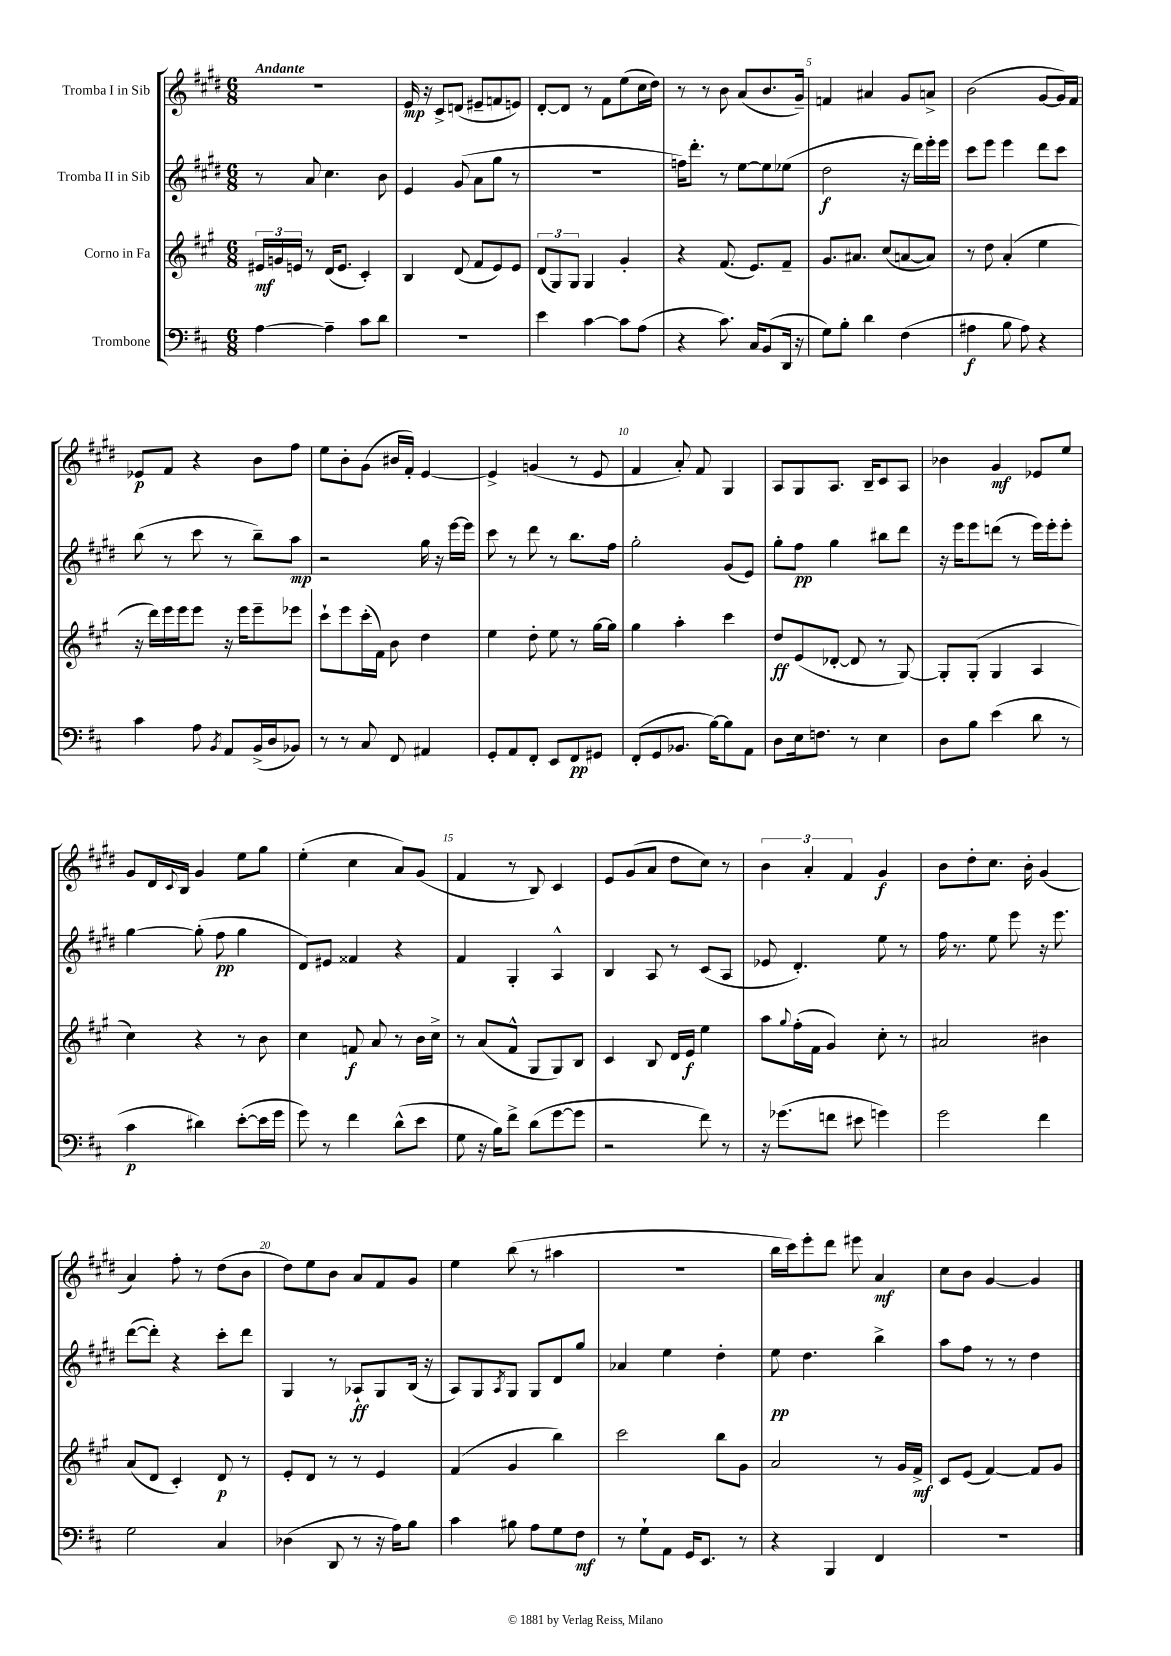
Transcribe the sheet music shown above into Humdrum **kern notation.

**kern	**dynam	**kern	**dynam	**kern	**dynam	**kern	**dynam
*part4	*part4	*part3	*part3	*part2	*part2	*part1	*part1
*staff4	*staff4	*staff3	*staff3	*staff2	*staff2	*staff1	*staff1
*I"Trombone	*	*I"Corno in Fa	*	*I"Tromba II in Sib	*	*I"Tromba I in Sib	*
*clefF4	*	*clefG2	*	*clefG2	*	*clefG2	*
*k[f#c#]	*	*k[f#c#g#]	*	*k[f#c#g#d#]	*	*k[f#c#g#d#]	*
*M6/8	*	*M6/8	*	*M6/8	*	*M6/8	*
=1	=1	=1	=1	=1	=1	=1	=1
!	!	!	!	!	!	!LO:TX:a:B:t=Andante	!
[4A\	.	24e#X/LL	mf	8r	.	2.r	.
.	.	24gn/	.	.	.	.	.
.	.	24en/JJ	.	.	.	.	.
.	.	8r	.	8a/	.	.	.
4A~\]	.	(16d/KL	.	4.cc#\	.	.	.
.	.	8.e/J	.	.	.	.	.
8c#\L	.	4c#'/)	.	.	.	.	.
8d\J	.	.	.	8b\	.	.	.
=2	=2	=2	=2	=2	=2	=2	=2
2.r	.	4B/	.	4e/	.	16e/	mp
.	.	.	.	.	.	16r	.
.	.	.	.	.	.	8c#^/L	.
.	.	(8d/	.	(8g#/	.	(8dn/J	.
.	.	8f#/L	.	8a\L	.	8e#X~/L	.
.	.	8e/)	.	8gg#\J	.	8fn/	.
.	.	8e/J	.	8r	.	8en/J)	.
=3	=3	=3	=3	=3	=3	=3	=3
4e\	.	(12d/L	.	2.r	.	[8d#'/L	.
.	.	12G#/)	.	.	.	.	.
.	.	.	.	.	.	8d#/J]	.
.	.	12G#/J	.	.	.	.	.
[4c#\	.	4G#/	.	.	.	8r	.
.	.	.	.	.	.	8f#\L	.
8c#\L]	.	4g#'/	.	.	.	(8ee\	.
(8A\J	.	.	.	.	.	16cc#\L	.
.	.	.	.	.	.	16dd#\JJ)	.
=4	=4	=4	=4	=4	=4	=4	=4
4r	.	4r	.	16ffn\KL)	.	8r	.
.	.	.	.	8.ddd#'\J	.	.	.
.	.	.	.	.	.	8r	.
8.c#\)	.	(8.f#/	.	8r	.	8b\	.
.	.	.	.	[8ee\L	.	(8a/L	.
16C#/KL	.	8.e/L)	.	.	.	.	.
(8BB/	.	.	.	8ee\]	.	8.b/	.
16DD/Jk	.	8f#~/J	.	(8ee-X\J	.	.	.
16r	.	.	.	.	.	16g#~/Jk)	.
=5	=5	=5	=5	=5	=5	=5	=5
8G\L)	.	8.g#/L	.	2dd#\	f	4fn/	.
8B'\J	.	.	.	.	.	.	.
.	.	8.a#X/J	.	.	.	.	.
4d\	.	.	.	.	.	4a#X/	.
.	.	(8cc#/L	.	.	.	.	.
(4F#\	.	[8an/	.	16r	.	8g#/L	.
.	.	.	.	16ddd#\LL)	.	.	.
.	.	8a/J])	.	16eee'\	.	8an^/J	.
.	.	.	.	16eee\JJ	.	.	.
=6	=6	=6	=6	=6	=6	=6	=6
4A#X\	f	8r	.	8ccc#\L	.	(2b\	.
.	.	8dd\	.	8eee\J	.	.	.
8B\	.	(4a'/	.	4eee\	.	.	.
8A#\)	.	.	.	.	.	.	.
4r	.	4ee\	.	8ddd#\L	.	[8g#/L	.
.	.	.	.	8ccc#\J	.	16g#/L])	.
.	.	.	.	.	.	16f#/JJ	.
!!LO:LB:g=z
=7	=7	=7	=7	=7	=7	=7	=7
4c#\	.	16r	.	(8bb\	.	8e-X/L	p
.	.	16ddd\LL)	.	.	.	.	.
.	.	16eee\	.	8r	.	8f#/J	.
.	.	16eee\J	.	.	.	.	.
8A\	.	8eee\J	.	8ccc#\	.	4r	.
8qBB/	.	.	.	.	.	.	.
8AA/L	.	16r	.	8r	.	.	.
.	.	16eee\KL	.	.	.	.	.
(16BB^/L	.	8eee~\	.	8bb~\L)	.	8b\L	.
16D/J	.	.	.	.	.	.	.
8BB-X/J)	.	8eee-X\J	.	8aa\J	mp	8ff#\J	.
=8	=8	=8	=8	=8	=8	=8	=8
8r	.	8ccc#`\L	.	2r	.	8ee\L	.
8r	.	8eee\	.	.	.	8b'\	.
8C#/	.	(16ccc#'\L	.	.	.	(8g#\J	.
.	.	16f#\JJ)	.	.	.	.	.
8FF#/	.	8b\	.	.	.	16b#X/LL	.
.	.	.	.	.	.	16f#'/JJ)	.
4AA#X/	.	4dd\	.	16gg#\	.	[4e/	.
.	.	.	.	16r	.	.	.
.	.	.	.	[16eee\LL	.	.	.
.	.	.	.	16eee\JJ]	.	.	.
=9	=9	=9	=9	=9	=9	=9	=9
8GG'/L	.	4ee\	.	8ccc#\	.	4e^/]	.
8AA/	.	.	.	8r	.	.	.
8FF#'/J	.	8dd'\	.	8ddd#\	.	(4gn/	.
8EE/L	.	8ee\	.	8r	.	.	.
8FF#/	pp	8r	.	8.bb\L	.	8r	.
8GG#X/J	.	[16gg#\LL	.	.	.	8e/	.
.	.	16gg#\JJ]	.	16ff#\Jk	.	.	.
=10	=10	=10	=10	=10	=10	=10	=10
(8FF#'/L	.	4gg#\	.	2gg#'\	.	4f#/	.
8GG/	.	.	.	.	.	.	.
8.BB-X/J	.	4aa'\	.	.	.	8a'/)	.
.	.	.	.	.	.	8f#/	.
[16B\KL)	.	.	.	.	.	.	.
8B\]	.	4ccc#\	.	(8g#/L	.	4G#/	.
8AA\J	.	.	.	8e/J)	.	.	.
=11	=11	=11	=11	=11	=11	=11	=11
8D\L	.	8dd/L	ff	8gg#'\L	.	8A/L	.
16E\k	.	(8e/	.	8ff#\J	pp	8G#/	.
8.Fn\J	.	.	.	.	.	.	.
.	.	[8d-X'/J	.	4gg#\	.	8.A/J	.
8r	.	8d-/]	.	.	.	.	.
.	.	.	.	.	.	16B~/KL	.
4E\	.	8r	.	8bb#X\L	.	8c#/	.
.	.	[8G#/)	.	8ddd#\J	.	8A/J	.
=12	=12	=12	=12	=12	=12	=12	=12
8D\L	.	8G#'/L]	.	16r	.	4b-X\	.
.	.	.	.	16eee\KL	.	.	.
8B\J	.	(8G#'/J	.	8eee\	.	.	.
(4e\	.	4G#/	.	(8dddn\J	.	4g#/	mf
.	.	.	.	8r	.	.	.
8d\	.	4A/	.	16eee\LL)	.	8e-X/L	.
.	.	.	.	16eee'\J	.	.	.
8r	.	.	.	8eee'\J	.	8ee/J	.
!!LO:LB:g=z
=13	=13	=13	=13	=13	=13	=13	=13
4c#\	p	4cc#\)	.	[4gg#\	.	8g#/L	.
.	.	.	.	.	.	16d#/L	.
.	.	.	.	.	.	8qqc#/	.
.	.	.	.	.	.	16B/JJ	.
4d#X\)	.	4r	.	(8gg#'\]	.	4g#/	.
.	.	.	.	8ff#\	pp	.	.
([8e'\L	.	8r	.	4gg#\	.	8ee\L	.
16e\L]	.	8b\	.	.	.	8gg#\J	.
16g\JJ	.	.	.	.	.	.	.
=14	=14	=14	=14	=14	=14	=14	=14
8g\)	.	4cc#\	.	8d#/L)	.	(4ee'\	.
8r	.	.	.	8e#X/J	.	.	.
4f#\	.	8fn/	f	4f##X/	.	4cc#\	.
.	.	8a/	.	.	.	.	.
(8d^^\L	.	8r	.	4r	.	8a/L)	.
8e\J	.	16b\LL	.	.	.	(8g#/J	.
.	.	16cc#^\JJ	.	.	.	.	.
=15	=15	=15	=15	=15	=15	=15	=15
8G\	.	8r	.	4f#/	.	4f#/	.
16r	.	(8a/L	.	.	.	.	.
16B\KL)	.	.	.	.	.	.	.
8f#^\J	.	8f#^^/J	.	4G#'/	.	8r	.
(8d\L	.	8G#/L	.	.	.	8B/)	.
[8g\	.	8G#/)	.	4A^^/	.	4c#/	.
8g\J]	.	8B/J	.	.	.	.	.
=16	=16	=16	=16	=16	=16	=16	=16
2r	.	4c#/	.	4B/	.	8e/L	.
.	.	.	.	.	.	(8g#/	.
.	.	8B/	.	8A/	.	8a/J	.
.	.	16d/LL	.	8r	.	8dd#\L	.
.	.	16e/JJ	f	.	.	.	.
8f#\)	.	4ee\	.	(8c#/L	.	8cc#\J)	.
8r	.	.	.	8A/J	.	8r	.
=17	=17	=17	=17	=17	=17	=17	=17
16r	.	8aa\L	.	8e-X/	.	6b\	.
(8.g-X\L	.	.	.	.	.	.	.
.	.	8qqgg#/	.	.	.	.	.
.	.	(16ff#'\L	.	4.d#'/)	.	.	.
.	.	.	.	.	.	6a'/	.
.	.	16f#\JJ	.	.	.	.	.
8fn\J	.	4g#/)	.	.	.	.	.
.	.	.	.	.	.	6f#/	.
8e#X\	.	.	.	.	.	.	.
4gn\)	.	8cc#'\	.	8ee\	.	4g#/	f
.	.	8r	.	8r	.	.	.
=18	=18	=18	=18	=18	=18	=18	=18
2g\	.	2a#X/	.	16ff#\	.	8b\L	.
.	.	.	.	8.r	.	.	.
.	.	.	.	.	.	8dd#'\	.
.	.	.	.	8ee\	.	8.cc#\J	.
.	.	.	.	8eee\	.	.	.
.	.	.	.	.	.	16b'\	.
4f#\	.	4b#X\	.	16r	.	(4g#/	.
.	.	.	.	8.eee\	.	.	.
!!LO:LB:g=z
=19	=19	=19	=19	=19	=19	=19	=19
2G\	.	(8a/L	.	([8ddd#\L	.	4a/)	.
.	.	8d/J	.	8ddd#'\J])	.	.	.
.	.	4c#'/)	.	4r	.	8ff#'\	.
.	.	.	.	.	.	8r	.
4C#/	.	8d/	p	8ccc#'\L	.	(8dd#\L	.
.	.	8r	.	8ddd#\J	.	8b\J	.
=20	=20	=20	=20	=20	=20	=20	=20
(4D-X\	.	8e'/L	.	4G#/	.	8dd#\L)	.
.	.	8d/J	.	.	.	8ee\	.
8DD/	.	8r	.	8r	.	8b\J	.
8r	.	8r	.	8A-X`/L	ff	8a/L	.
16r	.	4e/	.	8G#/	.	8f#/	.
16A\KL)	.	.	.	.	.	.	.
8B\J	.	.	.	(16B/Jk	.	8g#/J	.
.	.	.	.	16r	.	.	.
=21	=21	=21	=21	=21	=21	=21	=21
4c#\	.	(4f#/	.	8A/L)	.	4ee\	.
.	.	.	.	8G#/	.	.	.
.	.	.	.	8qA/	.	.	.
8B#X\	.	4g#/	.	8G#/J	.	(8bb\	.
8A\L	.	.	.	8G#/L	.	8r	.
8G\	.	4bb\)	.	8d#/	.	4aa#X\	.
8F#\J	mf	.	.	8gg#/J	.	.	.
=22	=22	=22	=22	=22	=22	=22	=22
8r	.	2ccc#\	.	4a-X/	.	2.r	.
8G`\L	.	.	.	.	.	.	.
8AA\J	.	.	.	4ee\	.	.	.
16GG/KL	.	.	.	.	.	.	.
8.EE/J	.	.	.	.	.	.	.
.	.	8bb\L	.	4dd#'\	.	.	.
8r	.	8g#\J	.	.	.	.	.
=23	=23	=23	=23	=23	=23	=23	=23
4r	.	2a/	.	8ee\	pp	16bb\LL	.
.	.	.	.	.	.	16ccc#\J)	.
.	.	.	.	4.dd#\	.	8eee'\	.
4BBB/	.	.	.	.	.	8ddd#\J	.
.	.	.	.	.	.	8eee#X\	.
4FF#/	.	8r	.	4bb^\	.	4a/	mf
.	.	16g#/LL	.	.	.	.	.
.	.	16f#^/JJ	mf	.	.	.	.
=24	=24	=24	=24	=24	=24	=24	=24
2.r	.	8c#/L	.	8aa\L	.	8cc#\L	.
.	.	(8e/J	.	8ff#\J	.	8b\J	.
.	.	[4f#/)	.	8r	.	[4g#/	.
.	.	.	.	8r	.	.	.
.	.	8f#/L]	.	4dd#\	.	4g#/]	.
.	.	8g#/J	.	.	.	.	.
==	==	==	==	==	==	==	==
*-	*-	*-	*-	*-	*-	*-	*-
